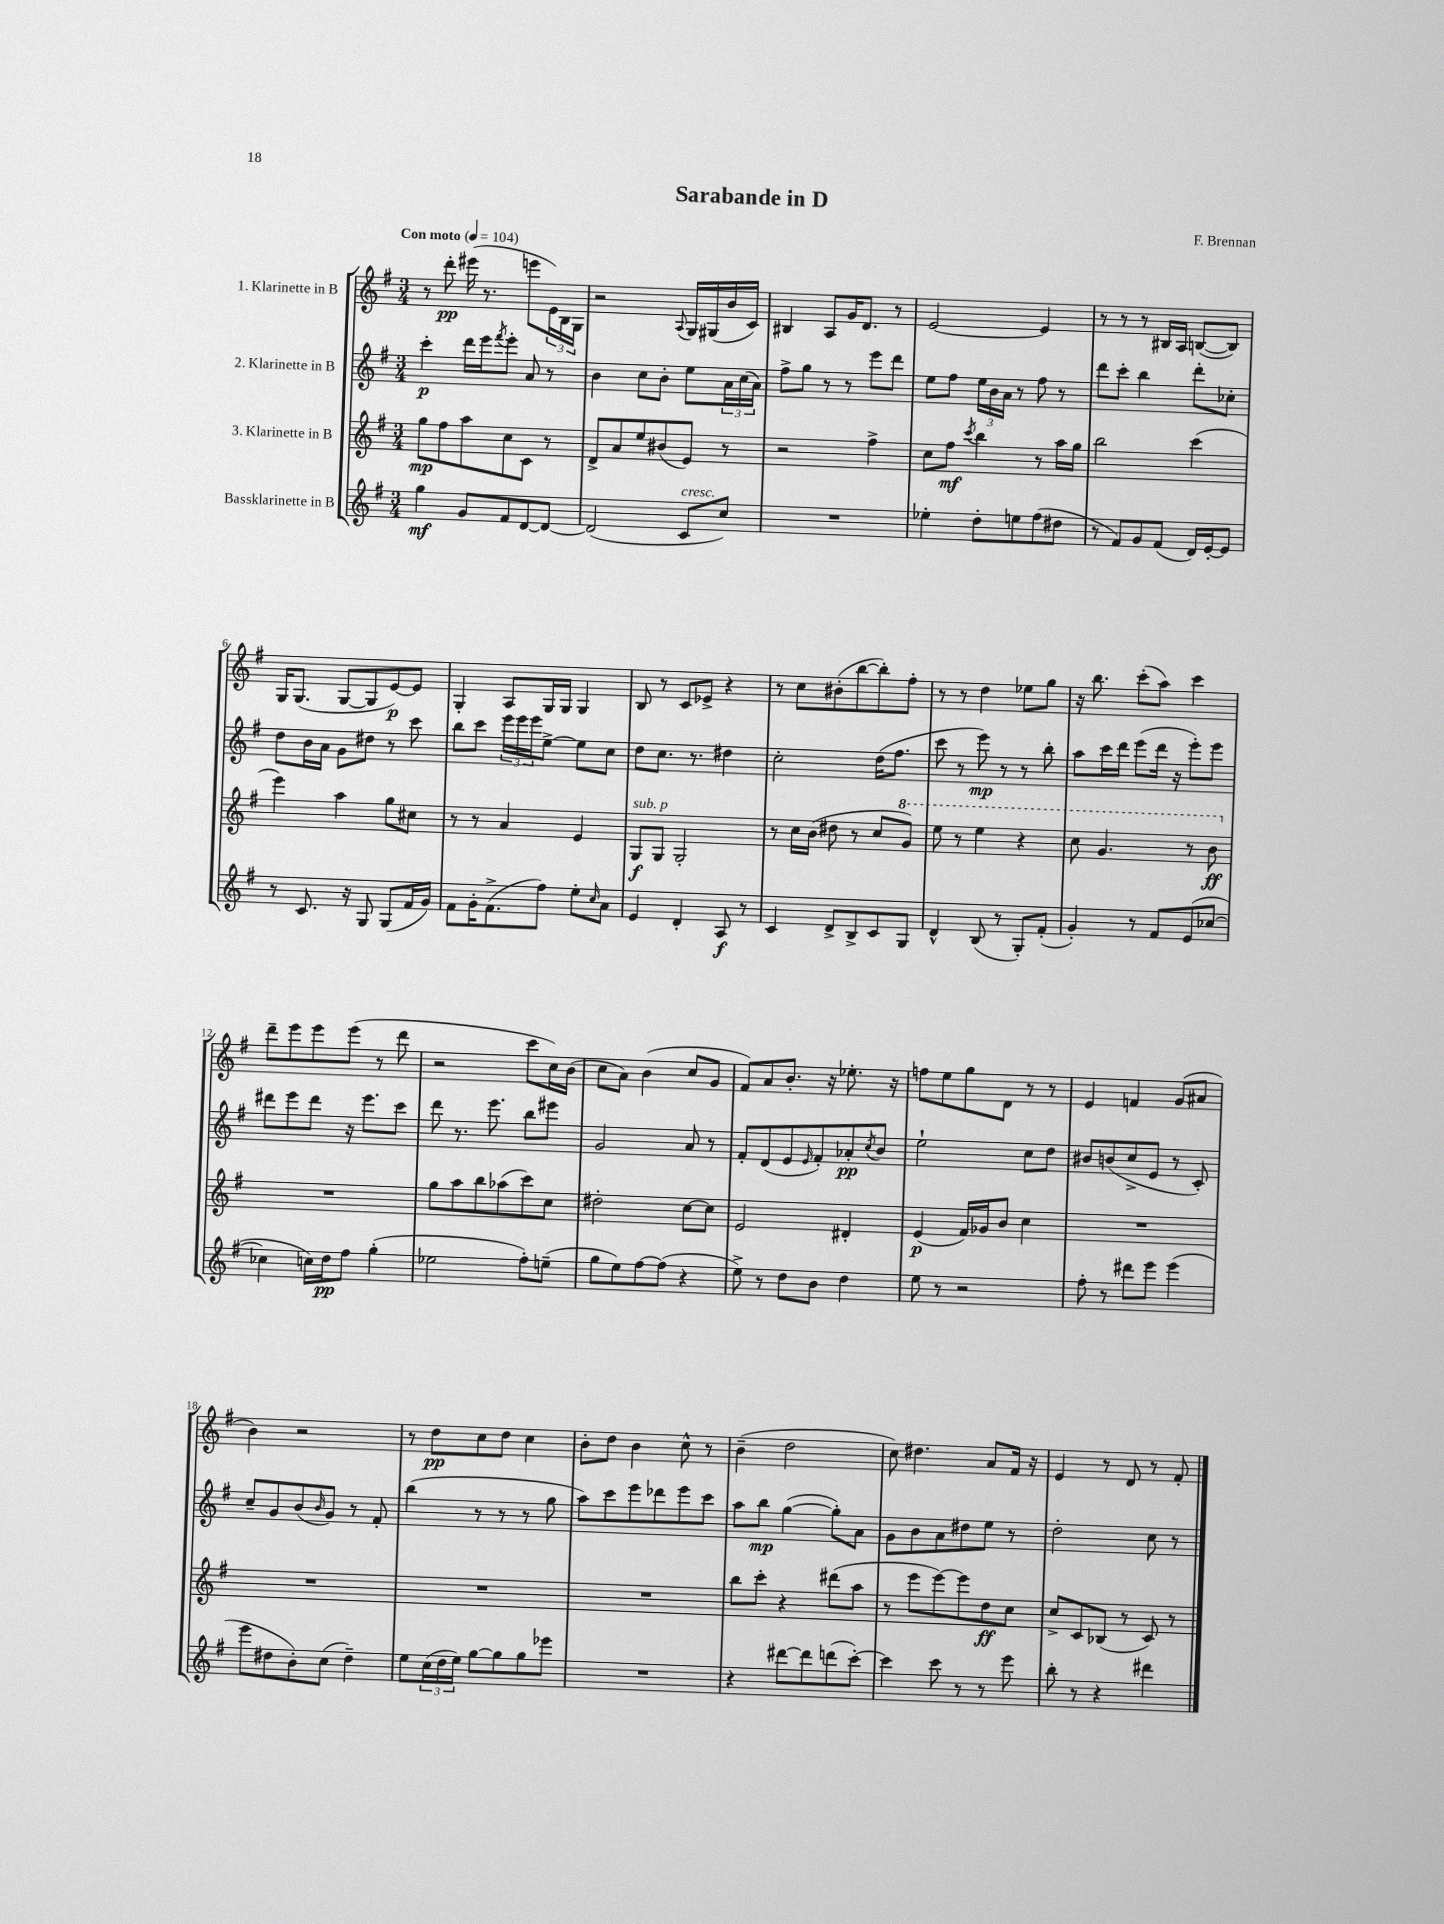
\header { title = "Sarabande in D" composer = "F. Brennan" }
<<
\new StaffGroup <<
\new Staff = "s0" \with { instrumentName = "1. Klarinette in B" } {
    \clef treble \key g \major \numericTimeSignature \time 3/4 \tempo "Con moto" 4 = 104
    r8 d'''8-.\pp eis'''16( r8. e'''8 \tuplet 3/2 { e'16) b16 g16 } |
    r2 \appoggiatura { a8 } g16 gis16( b'16 c'16) |
    bis4 a8 g'16 d'8. r8 |
    e'2~ e'4 |
    r8 r8 r8 bis16 a16 b8~( b8) |
    g16 g8.( g8~ g8 e'8~\p) e'8 |
    g4-. a8 g16 g16 g4 |
    b8 r8 c'8 ees'8-> r4 |
    r8 c''8 bis'8-.( b''8~ b''8-.) fis''8-. |
    r8 r8 d''4 ees''8 g''8 |
    r16 b''8. c'''8-.( a''8) c'''4 |
    d'''8-- e'''8 e'''8 e'''8( r8 d'''8 |
    r2 c'''8 c''16) b'16( |
    c''8 a'8) b'4( c''8 g'8 |
    fis'8) a'8 b'8.-. r16 ees''8.-. r16 |
    f''8 e''8 g''8 d'8 r8 r8 |
    e'4 f'4 g'8( ais'8 |
    b'4) r2 |
    r8 d''8\pp c''8 d''8 c''4 |
    b'8-. d''8 b'4 c''8-^ r8 |
    b'4--( d''2 |
    c''8) dis''4. a'8 fis'16 r16 |
    e'4 r8 d'8 r8 fis'8-. \bar "|." |
}
\new Staff = "s1" \with { instrumentName = "2. Klarinette in B" } {
    \clef treble \key g \major \numericTimeSignature \time 3/4
    c'''4-.\p d'''16 e'''16 \acciaccatura { fis'''8 } e'''8-. a'8 r8 |
    b'4 c''8 b'8-. e''8 \tuplet 3/2 { a'16 c''16( a'16) } |
    fis''8-> g''8 r8 r8 e'''8 d'''8 |
    e''8 fis''8 \tuplet 3/2 { e''16 b'16 a'16 } r8 fis''8 r8 |
    d'''8 c'''8-. b''4 d'''8-. ces''8-. |
    d''8 b'16 a'16 g'8 dis''8 r8 c'''8 |
    b''8 c'''8 \tuplet 3/2 { e'''16 e'''16 e'''16 } e''8~-> e''8 c''8 |
    d''8 c''8. r8. dis''4 |
    c''2-. d''16( fis''8. |
    c'''8 r8 e'''8\mp) r8 r8 b''8-. |
    a''8 c'''16 d'''16 e'''8( d'''16 r16 e'''8-.) e'''8 |
    dis'''8 e'''8 dis'''8 r16 e'''8. c'''8 |
    d'''8 r8. e'''8. b''8 eis'''8 |
    g'2 a'8 r8 |
    fis'8-. d'8( e'8 \grace { e'16 } fis'8-.) aes'8-.\pp \acciaccatura { c''8 } b'8 |
    e''2-! c''8 d''8 |
    bis'8 b'8( c''8-> e'8 r8 c'8-.) |
    c''8-- g'8 b'8( \grace { b'16 } g'8) r8 fis'8-. |
    b''4( r8 r8 r8 g''8 |
    a''8) c'''8 e'''8 des'''8 e'''8 c'''8 |
    a''8 b''8\mp g''4~( g''8-.) a'8 |
    g'8 b'8 a'8 dis''8 e''8 r8 |
    d''2-. c''8 r8 \bar "|." |
}
\new Staff = "s2" \with { instrumentName = "3. Klarinette in B" } {
    \clef treble \key g \major \numericTimeSignature \time 3/4
    g''8\mp fis''8 a''8 c''8 c'8 r8 |
    d'8-> a'8 e''8 bis'8( e'8) r8 |
    r2 fis''4-> |
    c''8 fis''8\mf \acciaccatura { c'''8 } b''4 r8 a''16 g''16 |
    b''2 c'''4( |
    e'''4) a''4 g''8 cis''8 |
    r8 r8 a'4 e'4 |
    g8\f^\markup { \italic "sub. p" } g8 g2-. |
    r8 c''16 b'16( dis''8 r8 c''8 \ottava #1 g''8) |
    e'''8 r8 e'''4 r4 |
    c'''8 g''4. r8 b''8\ff \ottava #0 |
    R2. |
    g''8 a''8 b''8 aes''8( c'''8) c''8 |
    dis''2-. c''8~ c''8 |
    e'2 dis'4-. |
    e'4\p( fis'16) ges'16 b'8 c''4 |
    R2. |
    R2. |
    R2. |
    R2. |
    b''8 c'''8-. r4 dis'''8( a''8 |
    r8 e'''8 e'''8~) e'''8 d''8\ff c''8 |
    c''8-> c'8 bes8( r8 c'8) r8 \bar "|." |
}
\new Staff = "s3" \with { instrumentName = "Bassklarinette in B" } {
    \clef treble \key g \major \numericTimeSignature \time 3/4
    g''4\mf g'8 fis'8 d'8~ d'8~ |
    d'2( c'8^\markup { \italic "cresc." } c''8) |
    R2. |
    ees''4-. d''8-. e''8 fis''8( dis''8 |
    r8 fis'8) g'8 fis'8( d'16) e'16~-. e'8 |
    r8 c'8. r16 g8 g8( fis'16 g'16) |
    fis'8 g'16-. fis'8.->( fis''8) e''8-. \grace { c''16 } a'8 |
    e'4 d'4-. a8\f r8 |
    c'4 d'8-> b8-> c'8 g8 |
    d'4-^ b8( r8 g8-.) fis'8-.( |
    g'4-.) r8 fis'8 e'8( ces''8~ |
    ces''4 c''16) d''16\pp fis''8 g''4-.( |
    ees''2 fis''8-.) e''8--( |
    g''8 e''8) fis''8~ fis''8( r4 |
    e''8->) r8 d''8 b'8 d''4 |
    e''8 r8 r2 |
    fis''8-. r8 dis'''8 e'''8 e'''4( |
    e'''8 dis''8 b'8-.) c''8( dis''4--) |
    e''8 \tuplet 3/2 { c''16( d''16 e''16) } g''8~ g''8 g''8 ees'''8 |
    R2. |
    r4 dis'''8~ dis'''8 d'''8( c'''8~-.) |
    c'''4 c'''8 r8 r8 e'''8 |
    b''8-. r8 r4 dis'''4 \bar "|." |
}
>>
>>
